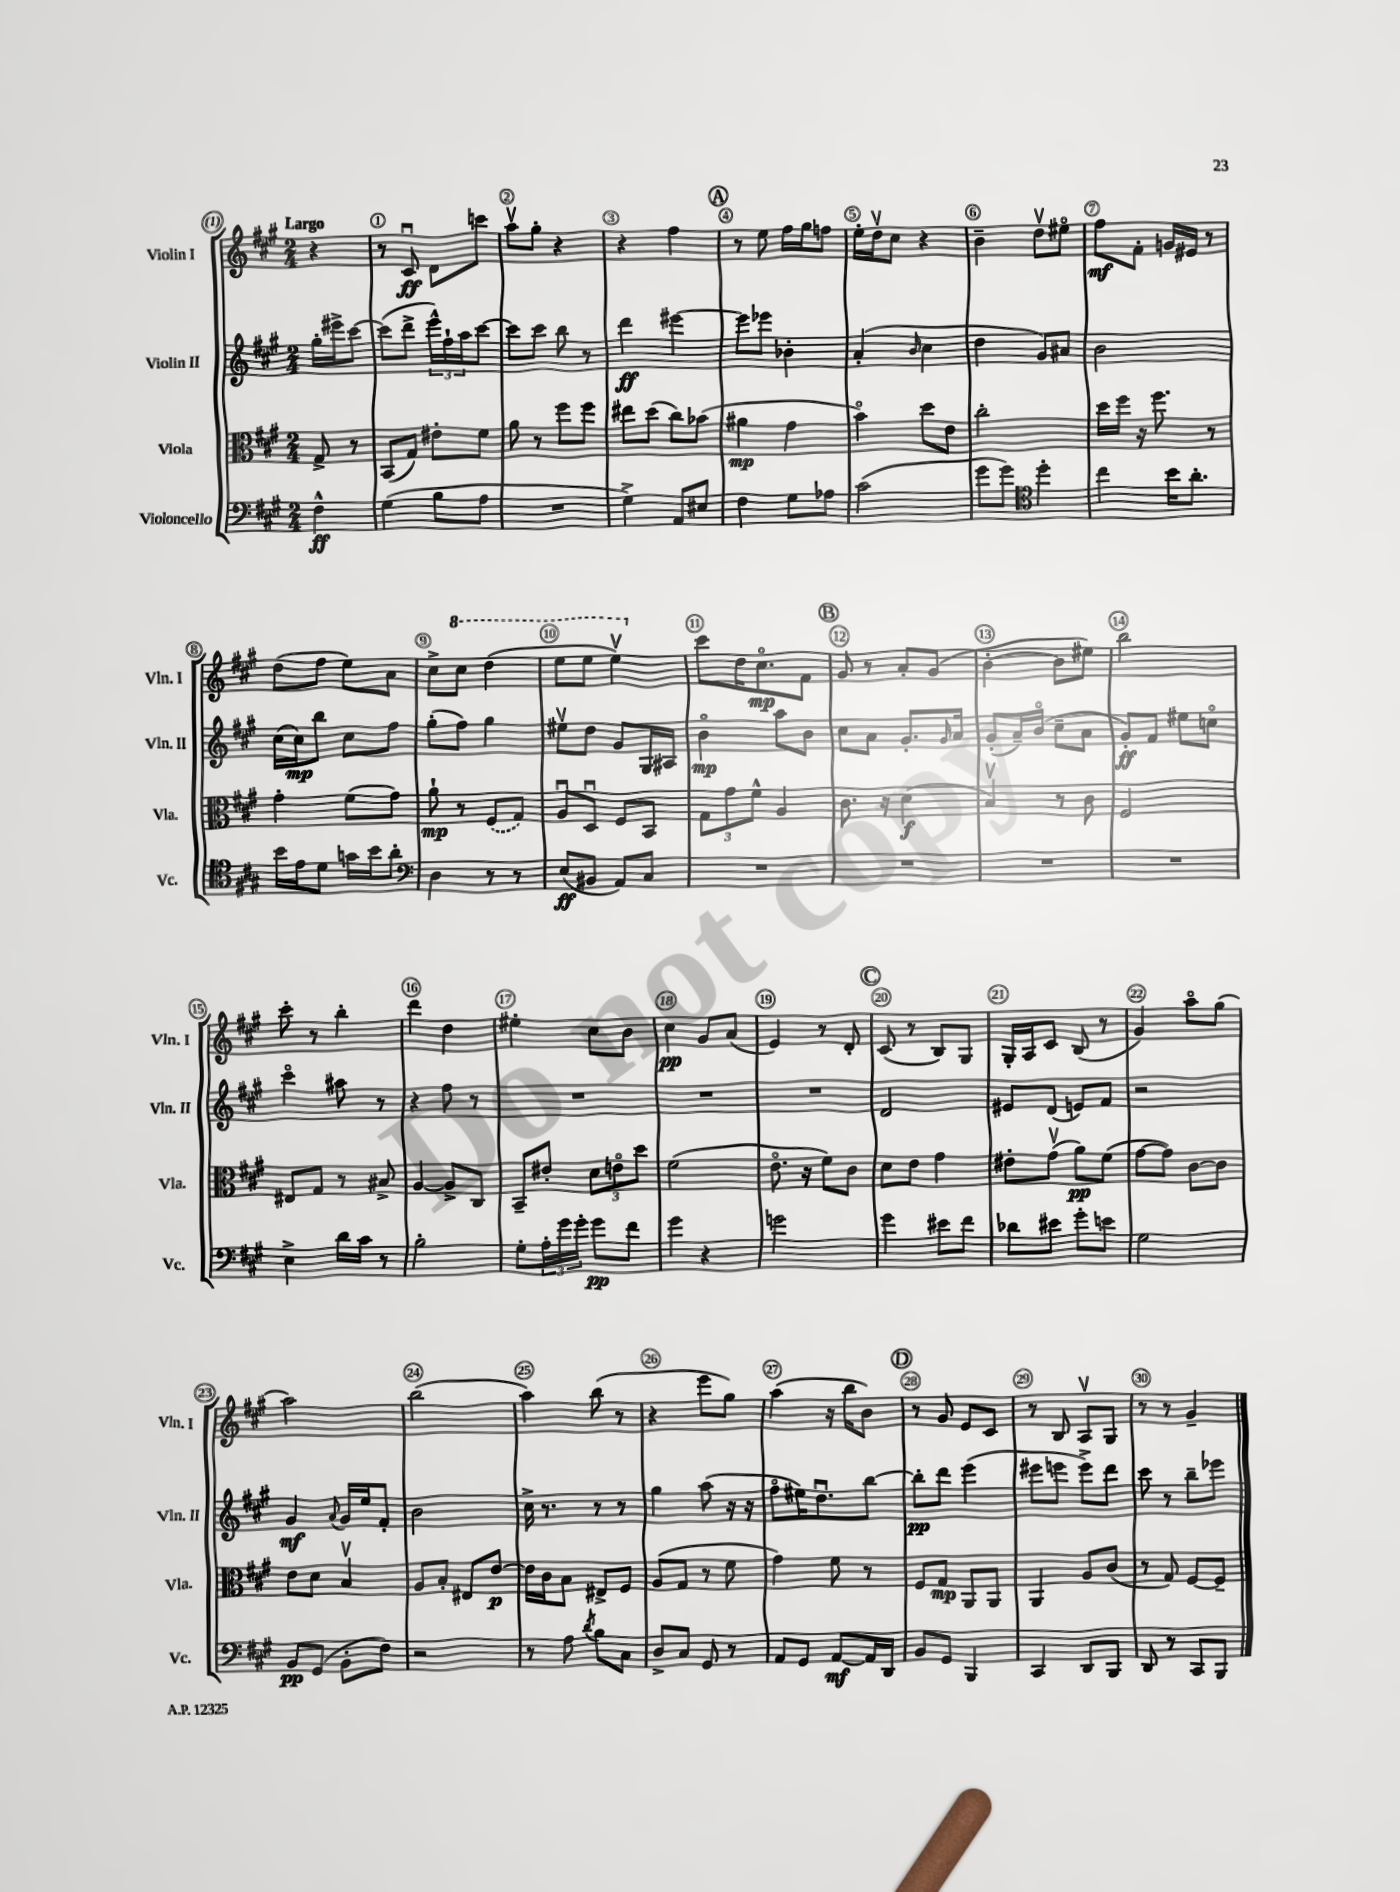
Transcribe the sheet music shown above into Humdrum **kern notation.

**kern	**kern	**kern	**kern
*staff4	*staff3	*staff2	*staff1
*clefF4	*clefC3	*clefG2	*clefG2
*k[f#c#g#]	*k[f#c#g#]	*k[f#c#g#]	*k[f#c#g#]
*M2/4	*M2/4	*M2/4	*M2/4
4F#^^	8G#^	16gg#'	4r
.	.	16eee#^	.
.	8r	[8ccc#	.
=	=	=	=
(4G#	(8BB	(8ccc#]	8r
.	8G#)	8ddd^	8c#u
8B	8e#'	24eee^^)	8d
.	.	24ff#`	.
.	.	24aa	.
8A	8f#	[8ccc#	8ccc
=	=	=	=
2r	8a	8ccc#]	8aav
.	8r	8ccc#	8gg#'
.	8ff#	8bb	4r
.	8ff#	8r	.
=	=	=	=
4G#^)	8ee#	4ddd	4r
.	(8dd	.	.
8AA	8cc#)	[4eee#	4ff#
8E#	(8b-	.	.
=	=	=	=
4F#	4a#	8eee#]	8r
.	.	8eee-	8ee
8G#	4g#	4b-'	16ff#
.	.	.	16gg#
8A-	.	.	8ff
=	=	=	=
(2c#	4bo)	(4a'	16ee'
.	.	.	16ddv
.	.	.	8cc#
.	.	16qqb	.
.	8dd	4cc#	4r
.	8e	.	.
=	=	=	=
8g#	2cc#'	4dd	4b~
8g#)	.	.	.
*clefC4	*	*	*
4dd'	.	8g#)	8ddv
.	.	8a#	8ee#o
=	=	=	=
4cc#	16dd	2b	8ff#
.	16ff#	.	.
.	16r	.	8f#'
.	8.ff#	.	.
16b	.	.	16g
8.a'	.	.	16e#
.	8r	.	8r
=	=	=	=
16b	4g#'	(16cc#	(8dd
16e	.	16cc#)	.
8d	.	8bb	8ff#
16g	(8f#	8cc#	8ee)
16b	.	.	.
8a'	8g#)	8ff#	8a
=	=	=	=
*clefF4	*	*	*
4D	8a`	(8gg#'	8cc#^
.	8r	8ff#)	8ccc#
8r	(8F#	4gg#	(4ddd
8r	8G#)	.	.
=	=	=	=
(8E	8Au	8ee#v	8eee
8BB#	8Du	8dd	8eee
8AA)	8F#	8g#	4eeev)
8C#	8BB	16G#	.
.	.	16A#	.
=	=	=	=
2r	12G#	4bo	8ccc#
.	12g#	.	.
.	.	.	16dd
.	12f#^^	.	.
.	.	.	8.cc#o
.	4A	8aa	.
.	.	8b	8f#
=	=	=	=
2r	8.c#	8cc#	8g#
.	.	8a	8r
.	16r	.	.
.	(4d	8.g#'	8a'
.	.	.	(8g#
.	.	16qqg#	.
.	.	16a	.
=	=	=	=
2r	4Bv)	(8g#'	[4b'
.	.	16a~)	.
.	.	(16bo	.
.	8r	8cc#~	8b]
.	8c#	8a	8ee#)
=	=	=	=
2r	2F#	8g#')	2bb
.	.	8f#	.
.	.	8ee#	.
.	.	8cco	.
=	=	=	=
4E^	8E#	4ccc#o	8ccc#'
.	8G#	.	8r
16d	8r	8aa#	4bb'
16c#	.	.	.
8r	8B#^	8r	.
=	=	=	=
2B'	[4A	4r	4ddd
.	8A^]	8ff#	4dd
.	8C#	8r	.
=	=	=	=
8G#'	8BB~	2r	4ee#'
24A'	8e#'	.	.
24g#	.	.	.
24g#'	.	.	.
8g#	12d	.	8cc#
.	12eo	.	.
8f#	.	.	8b
.	12dd	.	.
=	=	=	=
4g#	(2f#	2r	4cc#
4r	.	.	8g#
.	.	.	(8a
=	=	=	=
2g	8.eo	2r	4e)
.	16r	.	.
.	8f#)	.	8r
.	8c#	.	8d'
=	=	=	=
4g#	8d	2d	(8c#
.	8e	.	8r
8e#	4g#	.	8B)
8f#	.	.	8G#
=	=	=	=
8d-	8e#'	8e#	16G#'
.	.	.	16A
8e#	(8g#v	(8d	8c#
8g#'	8a)	8e)	(8B
8e	(8f#	8f#	8r
=	=	=	=
2G#	[8g#	2r	4g#)
.	8g#])	.	.
.	[8c#	.	8aao
.	8c#]	.	(8gg#
=	=	=	=
8BB	8e	4g#	2aa)
(8GG#	8d	.	.
.	.	8qqa	.
8BB'	4Bv	16g#	.
.	.	16ee	.
8F#)	.	8f#'	.
=	=	=	=
2r	8A	2b	(2bb
.	8B'	.	.
.	8E#	.	.
.	[8e	.	.
=	=	=	=
8r	16e]	16cc#^	4aa)
.	16c#	8.r	.
8A	8B	.	.
8qd	.	.	.
8B	8E#^	8r	(8bb
8C#	8F#	8r	8r
=	=	=	=
8D^	(8A	4gg#	4r
8C#	8G#	.	.
8GG#	8r	(8aa	8eee
8r	8f#	16r	8gg#)
.	.	16r	.
=	=	=	=
8AA	4g#)	8ff#o	(4aa
8GG#	.	16ee#)	.
.	.	8.ddu	.
[8AA	8f#	.	16r
.	.	.	16bb
16AA]	8r	[8bb	8b)
16DD	.	.	.
=	=	=	=
8BB	8F#	8bb']	8r
8GG#	8G#	8ddd	8g#
4BBB	8AA	(4eee	8e
.	8AA	.	8c#
=	=	=	=
4CC#	4AA	8eee#	8r
.	.	8eee	8B
8DD	8A	8eee^)	8Av
8BBB	(8c#	8ddd	8G#
=	=	=	=
8DD	8r	8ccc#	8r
8r	8G#)	8r	8r
8CC#	[8F#	8bb~	4g#~
8BBB	8F#~]	8eee-	.
==	==	==	==
*-	*-	*-	*-
